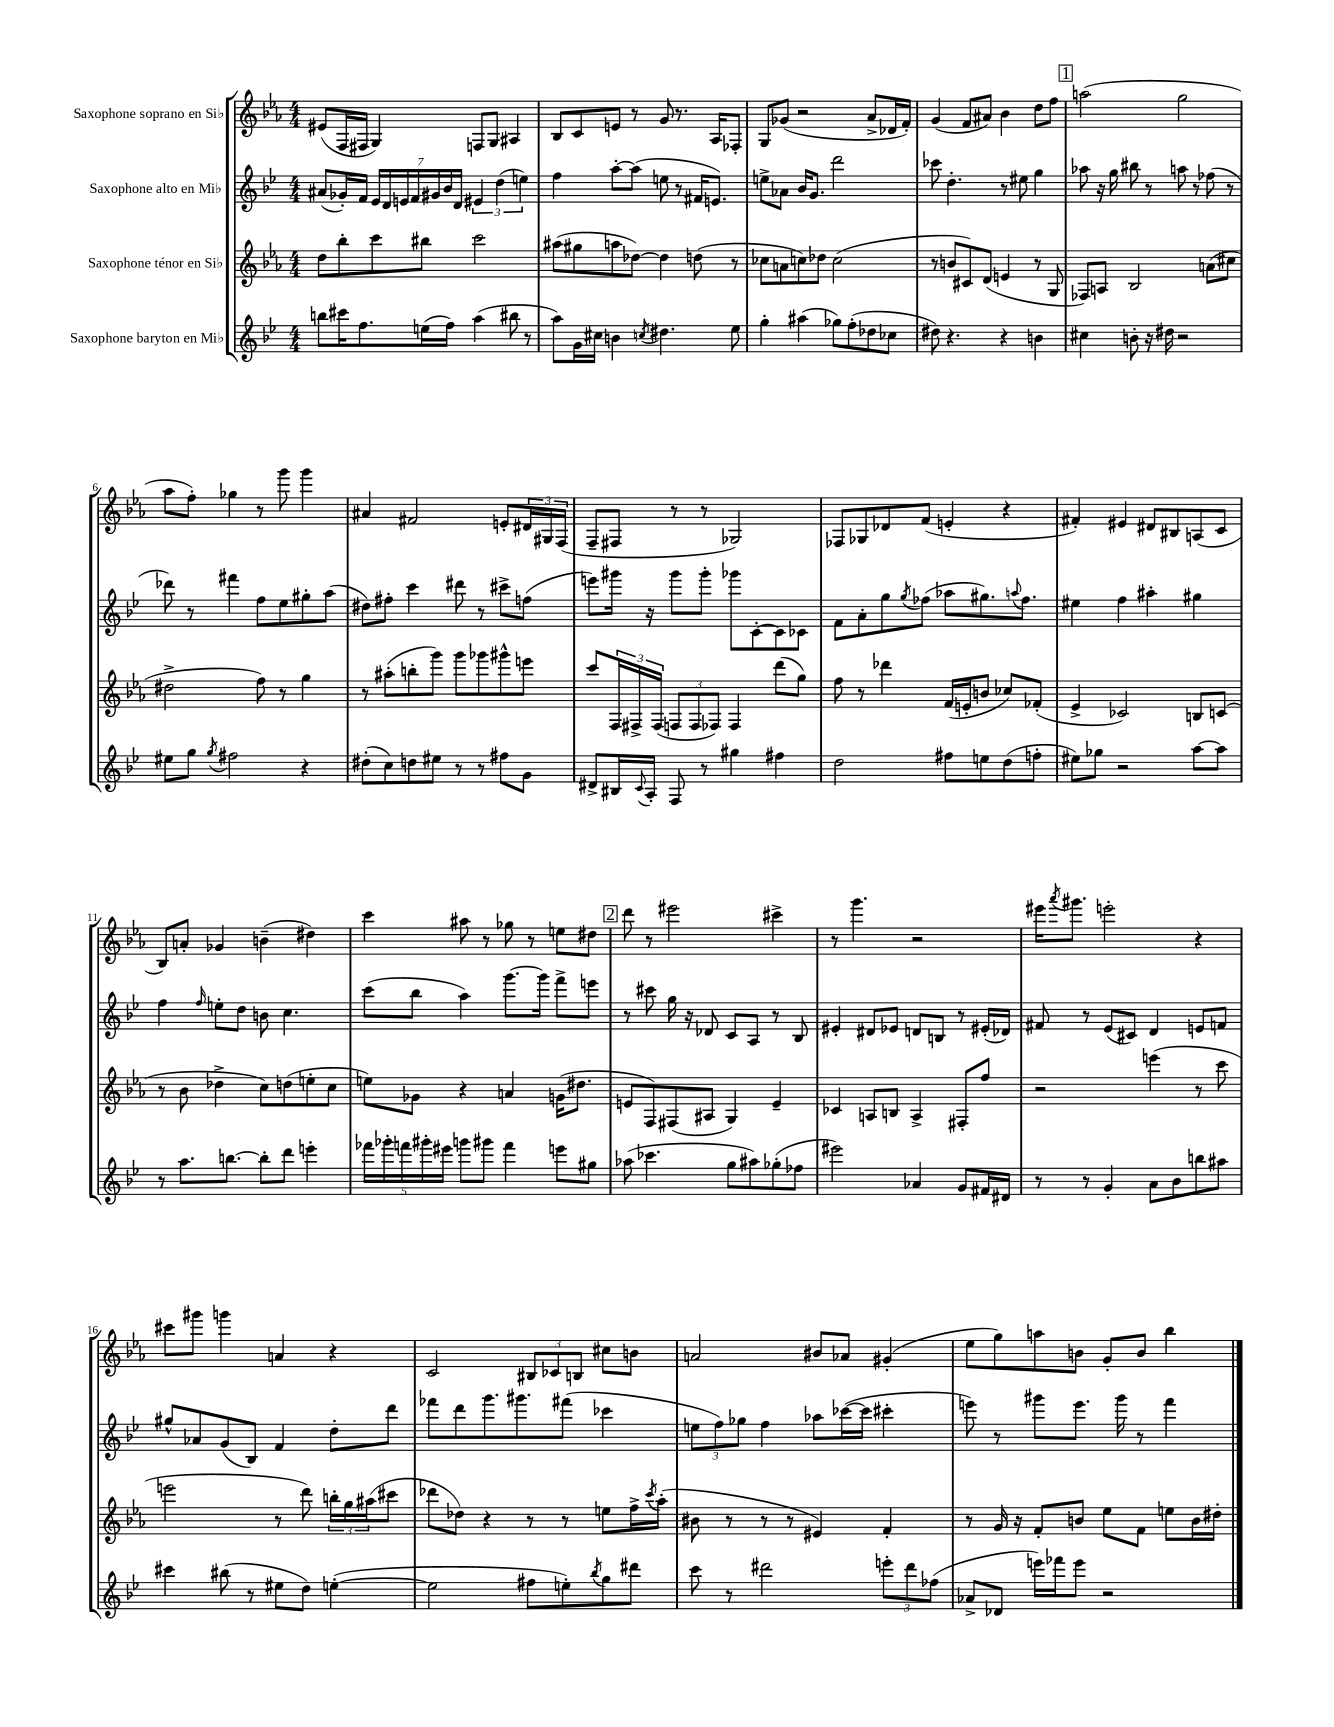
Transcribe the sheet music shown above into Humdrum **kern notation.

**kern	**kern	**kern	**kern
*staff4	*staff3	*staff2	*staff1
*clefG2	*clefG2	*clefG2	*clefG2
*k[b-e-]	*k[b-e-a-]	*k[b-e-]	*k[b-e-a-]
*M4/4	*M4/4	*M4/4	*M4/4
8bb\L	8dd\L	(8a#/L	(8e#/L
16ccc#\K	8bb-'\	16g-'/L)	16F/L
8.ff\	.	16f/JJ	16F#/JJ
.	8ccc\	28e-/LL	4G/)
.	.	28d/	.
.	.	28e/	.
.	.	28f/	.
(16ee\L	8bb#\J	.	.
.	.	28g#/	.
.	.	28b-/	.
16ff\JJ)	.	.	.
.	.	28d/JJ	.
(4aa\	2ccc\	6e#/	8F/L
.	.	.	8G/J
.	.	(6dd\	.
8bb#\	.	.	4A#/
.	.	6ee\)	.
8r	.	.	.
=	=	=	=
8aa\L)	(8aa#\L	4ff\	8B-/L
16g\L	8gg#\	.	8c/
16cc#\JJ	.	.	.
4b\	8aa\	[8aa'\L	8e/J
.	[8dd-\J)	(8aa\]J	8r
8qcc/	.	.	.
4.dd#\	4dd-\]	8ee\	8g/
.	.	8r	8.r
.	(8dd\	16f#/LK	.
.	.	8.e/J)	16A-/LK
8ee-\	8r	.	8F-'/J
=	=	=	=
4gg'\	8cc-\L	8ee^\L	8G/L
.	8a\	8a-\J	(8g-/J
(4aa#\	8cc\)	16b-/LK	2r
.	.	8.g/J	.
.	8dd-\J	.	.
8gg-\L)	(2cc\	2ddd\	.
(8ff'\	.	.	.
8dd-\	.	.	8a-^/L
8cc-\J	.	.	16d-/L
.	.	.	16f'/JJ)
=	=	=	=
8dd#\)	8r	8ccc-\	(4g/
4.r	8b/L	4.dd'\	.
.	8c#/)	.	8f/L
.	(8d/J	.	8a#/J)
4r	4e/	8r	4b-\
.	.	8ee#\	.
4b\	8r	4gg\	8dd\L
.	8G/	.	8ff\J
=	=	=	=
4cc#\	8F-/L)	8aa-\	(2aa\
.	8A/J	16r	.
.	.	16gg\	.
8b'\	2B-/	8bb#\	.
16r	.	8r	.
16dd#\	.	.	.
2r	.	8aa\	2gg\
.	.	8r	.
.	(8a\L	(8ff-\	.
.	8cc#\J	8r	.
=	=	=	=
8ee#\L	2dd#^\	8ddd-\)	8aa-\L
8gg\J	.	8r	8ff'\J)
8qgg/	.	.	.
2ff#\	.	4fff#\	4gg-\
.	8ff\)	8ff\L	8r
.	8r	8ee-\	8ggg\
4r	4gg\	8gg#'\	4ggg\
.	.	(8aa\J	.
=	=	=	=
(8dd#'\L	8r	8dd#\L)	4a#/
8cc\)	(8aa#'\L	8ff#'\J	.
8dd\	8bb'\	4ccc\	2f#/
8ee#\J	8ggg\J)	.	.
8r	8ggg\L	8ddd#\	.
8r	8ggg-\	8r	.
8ff#\L	8ggg#^^\	8ccc#^\L	8e'/L
8g\J	8eee\J	(8ff\J	24d#/L
.	.	.	24G#/
.	.	.	(24F/JJ
=	=	=	=
8d#^/L	8ccc/L	8eee\L)	8F~/L
16B#/L	24F/L	16ggg#\Jk	8F#/J
.	24F#^/	.	.
8qqc/	.	.	.
16A'/JJ	.	16r	.
.	(24F#/JJ	.	.
8F/	12F/L	8ggg#\L	8r
.	12F/	.	.
8r	.	8ggg#'\J	8r
.	12F-/J)	.	.
4gg#\	4F-/	8ggg-\L	2G-/)
.	.	[8c'\	.
4ff#\	(8ddd\L	8c\]	.
.	8gg\J)	8c-\J	.
=	=	=	=
2dd\	8ff\	8f\L	8F-/L
.	8r	8a'\	8G-/
.	4ddd-\	8gg\	8d-/
.	.	8qgg/	.
.	.	(8ff-\J	(8f/J
8ff#\L	(16f/LL	8aa-\L	4e'/
.	16e'/J	.	.
8ee\	8b/J	8.gg#\)	.
(8dd\	8cc-/L)	.	4r
.	.	8qqaa/	.
.	.	8.ff-\J	.
8ff'\J	(8f-'/J	.	.
=	=	=	=
8ee#\L)	4e-^/	4ee#\	4f#'/)
8gg-\J	.	.	.
2r	2c-/)	4ff\	4e#/
.	.	4aa#'\	8d#/L
.	.	.	8B#/
[8aa\L	8B/L	4gg#\	(8A/
8aa\]J	(8c/J	.	8c/J
=	=	=	=
8r	8r	4ff\	8B-/L)
8.aa\L	8b-\	.	8a'/J
.	.	16qqff/	.
.	4dd-^\	8ee'\L	4g-/
[8.bb\J	.	.	.
.	.	8dd\J	.
8bb'\]L	8cc\L)	8b\	(4b~\
8ddd\J	(8dd\	4.cc\	.
4eee'\	8ee'\	.	4dd#\)
.	8cc\J	.	.
=	=	=	=
20fff-\LL	8ee\L)	(8ccc\L	4ccc\
20ggg-'\	.	.	.
20fff\	.	.	.
.	8g-\J	8bb-\J	.
20ggg#'\	.	.	.
20eee#\JJ	.	.	.
8ggg\L	4r	4aa\)	8aa#\
8ggg#\J	.	.	8r
4fff\	4a/	[8.ggg\L	8gg-\
.	.	.	8r
.	.	16ggg\]Jk	.
8eee\L	(16g\LK	8fff^\L	8ee\L
.	8.dd#\J	.	.
8gg#\J	.	8eee\J	8dd#\J
=	=	=	=
(8aa-\	8e/L	8r	8ddd\
4.ccc-\	8F/)	8ccc#\	8r
.	(8F#/	16gg\	2eee#\
.	.	16r	.
.	8A#/J	8d-/	.
8gg\L	4G/)	8c/L	.
8aa#\)	.	8A/J	.
(8gg-'\	4e~/	8r	4ccc#^\
8ff-\J	.	8B-/	.
=	=	=	=
2eee#\)	4c-/	4e#'/	8r
.	.	.	4.ggg\
.	8A/L	8d#/L	.
.	8B/J	8e-/J	.
4a-/	4A^/	8d/L	2r
.	.	8B/J	.
8g/L	8F#'/L	8r	.
16f#/L	8ff/J	(16e#'/LL	.
16d#/JJ	.	16d-/JJ)	.
=	=	=	=
8r	2r	8f#/	16eee#\LK
.	.	.	8qaaa-/
.	.	.	8.ggg#\J
8r	.	8r	.
4g'/	.	(8e-/L	2eee'\
.	.	8c#/J)	.
8a\L	(4eee\	4d/	.
8b-\	.	.	.
8bb\	8r	8e/L	4r
8aa#\J	8ccc\	8f/J	.
=	=	=	=
4ccc#\	2eee\	8gg#^^/L	8ccc#\L
.	.	8a-/	8ggg#\J
(8bb#\	.	(8g/	4ggg\
8r	.	8B-/J)	.
8ee#\L	8r	4f/	4a/
8dd\J)	8ddd\)	.	.
([4ee'\	24bb'\LL	8dd'\L	4r
.	24gg\	.	.
.	(24aa#\J	.	.
.	8ccc#\J	8ddd\J	.
=	=	=	=
2ee\]	8ddd-\L	8fff-\L	2c/
.	8dd-\J)	8ddd\	.
.	4r	8.ggg\	.
.	.	8.ggg#\	.
8ff#\L	8r	.	12B#/L
.	.	.	12c-/
8ee'\)	8r	(8fff#\J	.
.	.	.	12B/J
8qbb-/	.	.	.
8gg\	8ee\L	4ccc-\	8cc#\L
8ddd#\J	16ff^\L	.	8b\J
.	8qccc/	.	.
.	(16aa-'\JJ	.	.
=	=	=	=
8ccc\	8b#\	12ee\L	2a/
.	.	12ff\)	.
8r	8r	.	.
.	.	12gg-\J	.
2ddd#\	8r	4ff\	.
.	8r	.	.
.	4e#/)	8aa-\L	8b#/L
.	.	([16ccc-\L	8a-/J
.	.	16ccc-\]JJ	.
12eee'\L	4f'/	4ccc#'\	(4g#'/
12ddd#\	.	.	.
(12ff-\J	.	.	.
=	=	=	=
8a-^/L	8r	8eee\)	8ee-\L
8d-/J	16g/	8r	8gg\)
.	16r	.	.
16eee\LL)	8f'/L	8ggg#\L	8aa\
16fff-\J	.	.	.
8eee\J	8b/J	8.eee\J	8b\J
2r	8ee-\L	.	8g'/L
.	.	16ggg#\	.
.	8f\J	8r	8b/J
.	8ee\L	4fff\	4bb-\
.	16b\L	.	.
.	16dd#'\JJ	.	.
==	==	==	==
*-	*-	*-	*-
